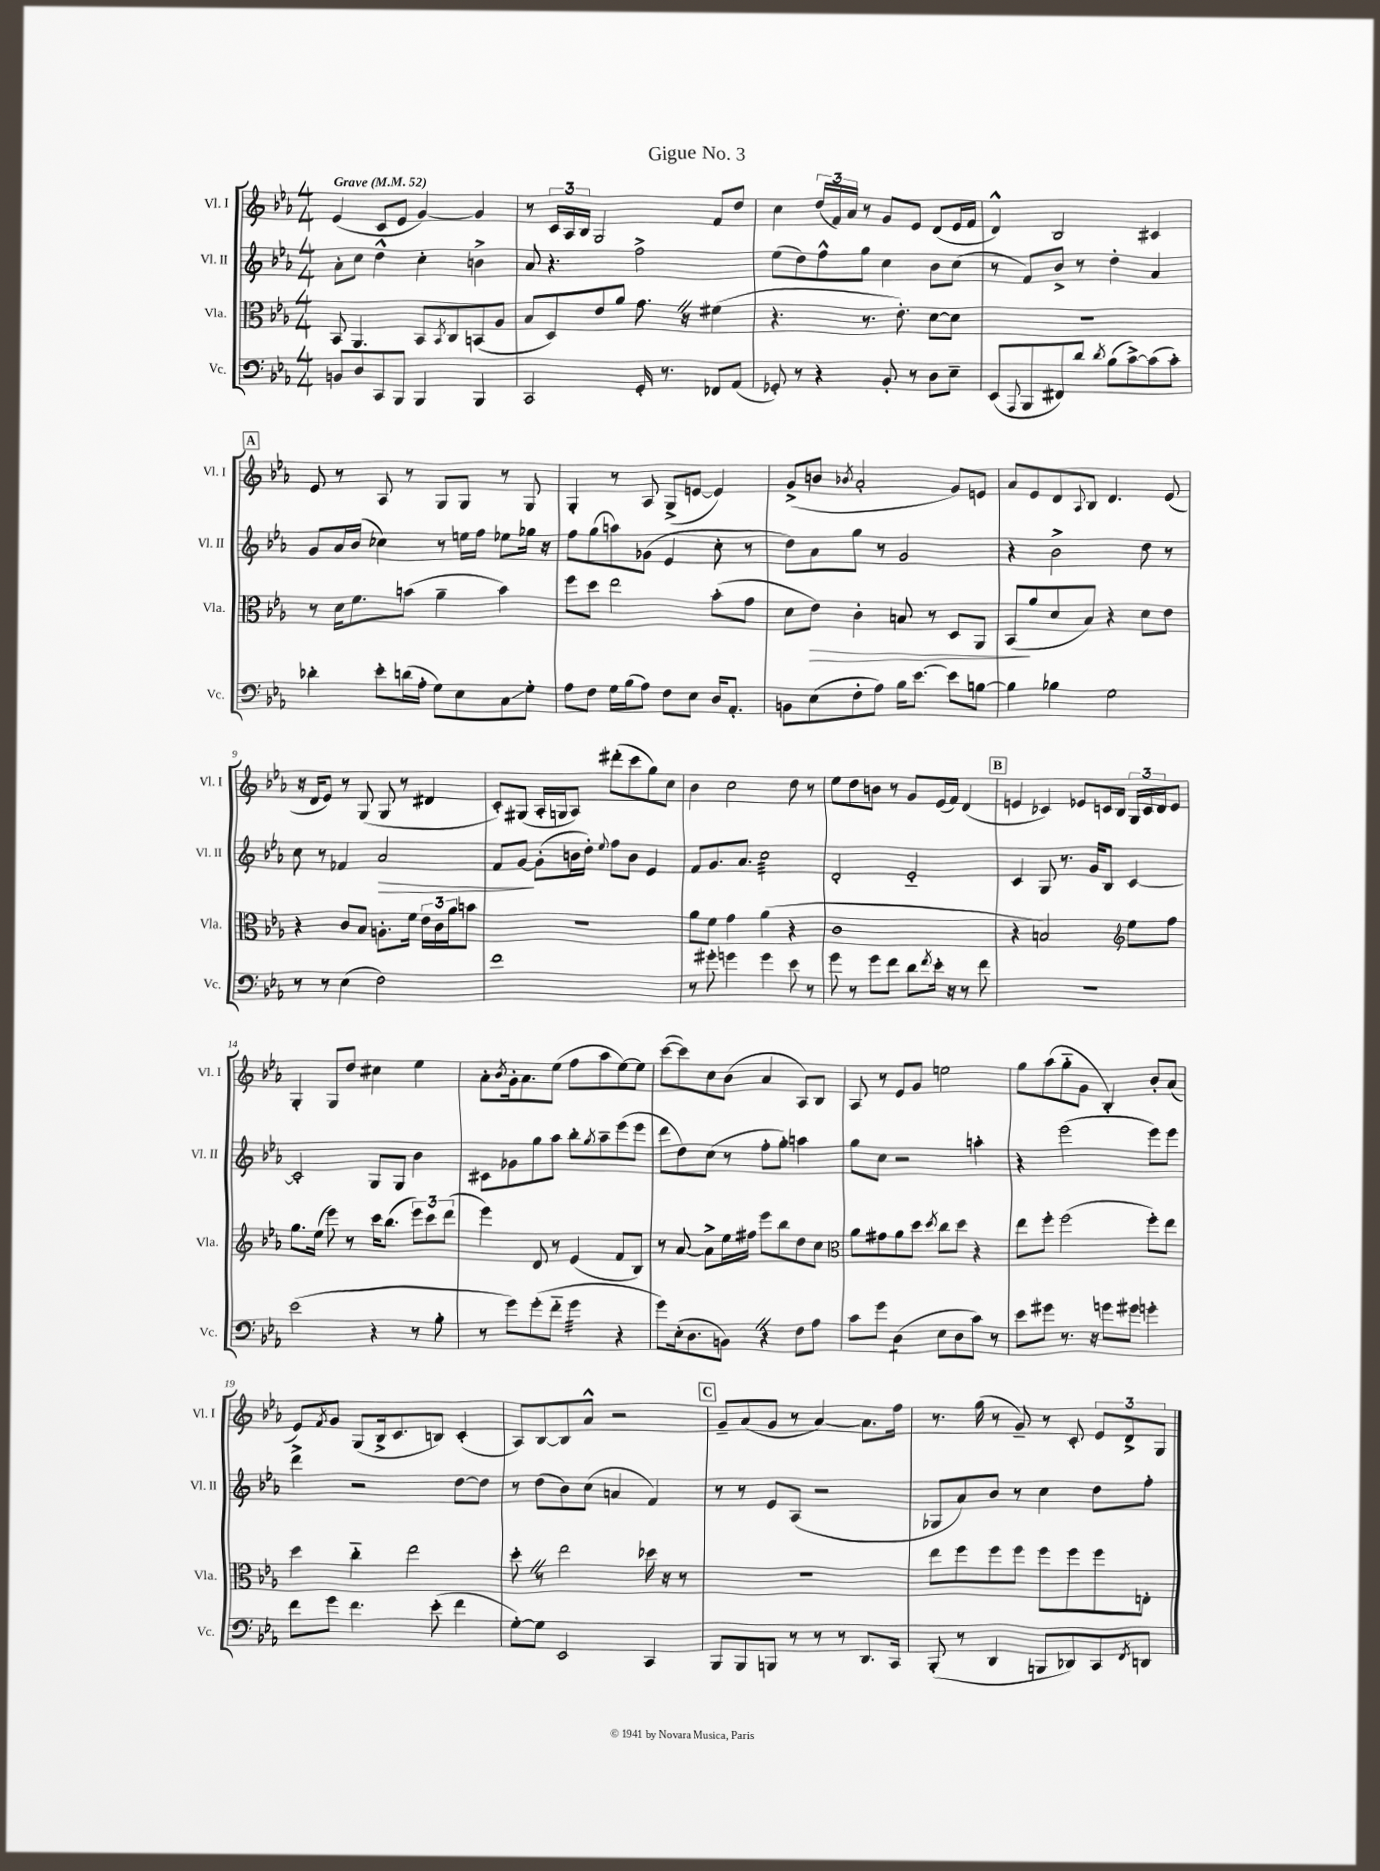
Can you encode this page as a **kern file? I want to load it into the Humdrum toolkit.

**kern	**kern	**kern	**kern
*staff4	*staff3	*staff2	*staff1
*clefF4	*clefC3	*clefG2	*clefG2
*k[b-e-a-]	*k[b-e-a-]	*k[b-e-a-]	*k[b-e-a-]
*M4/4	*M4/4	*M4/4	*M4/4
*MM52	*MM52	*MM52	*MM52
8BB	8BB-	8a-'	(4e-
8D	4.AA-	8cc	.
8CC	.	4dd^^	8c
8BBB-	.	.	8e-
4BBB-	8BB-	4cc'	[4g)
.	8qBB-	.	.
.	8C	.	.
4BBB-	(8BB	4b^	4g]
.	8A-	.	.
=	=	=	=
2CC	8B-	8a-	8r
.	8D)	4.r	24c
.	.	.	24A-
.	.	.	24B-
.	8e-	.	2G
.	8a-	.	.
16GG'	8.g	2ff^	.
8.r	.	.	.
.	16r	.	.
8FF-	(4f#	.	8f
(8AA-	.	.	8dd
=	=	=	=
8GG-')	4.r	(8ee-	4cc
8r	.	8dd)	.
4r	.	8ff^^	(24dd
.	.	.	24f)
.	.	.	24a-
.	8.r	8gg	8r
8BB-'	.	4cc	8g
.	8.e-')	.	.
8r	.	.	8e-
8D	[8d	8b-	(8d
8E-~	8d]	(8cc	16e-
.	.	.	16f
=	=	=	=
(8EE-	1r	8r	4d^^)
8qqAAA-	.	.	.
8BBB-	.	8f)	.
8FF#)	.	8b-^	2B-
8d	.	8r	.
8qd	.	.	.
(8B-	.	4dd'	.
[8c^)	.	.	.
(8c]	.	4a-	4c#
8c')	.	.	.
=	=	=	=
4d-'	8r	8g	8e-
.	16d	16a-	8r
.	8.f	(16b-	.
8e-'	.	4cc-)	8A-
(16d	(8b	.	8r
16A-'	.	.	.
8G)	4a-~	8r	8G
8E-	.	16ee	8G
.	.	16ff	.
8C	4b)	8ee-	8r
8G'	.	16gg-	8G
.	.	16r	.
=	=	=	=
8A-	8ff	8ff	4G'
8F	8dd	(8gg	.
16G	2ee-	8aa)	8r
(16B-	.	.	.
8A-)	.	(8g-	8A-
8F	.	4e-	(8G^
8E-	.	.	[8e
16D	(8b-'	8cc'	4e])
8.AA-'	.	.	.
.	8g	8r	.
=	=	=	=
8BB	8d	8dd)	(8g^
(8E-	8e-)	8a-	8b
.	.	.	8qb-
8F'	4c'	8gg	2a-'
8A-)	.	8r	.
16B-	8B	2g	.
[8.e-	.	.	.
.	8r	.	.
8e-]	8D	.	8g)
[8B	8AA-	.	8e
=	=	=	=
4B]	(8BB-	4r	8a-
.	8a-	.	8e-
4B-	8d	2b-^	8d
.	.	.	8qqA-
.	8B-)	.	8B-
2G	4r	.	4.d
.	8d	8dd	.
.	8e-	8r	(8e-
=	=	=	=
8r	4r	8cc	16r
.	.	.	16d
8r	.	8r	8e-)
(4E-	8c	4f-	8r
.	8B-	.	(8G
2F)	8.A'	2a-	8G
.	.	.	8r
.	16f	.	.
.	24e-	.	4d#
.	24c	.	.
.	24a-	.	.
.	8b	.	.
=	=	=	=
1f	1r	8f	8c')
.	.	[8g	(8G#
.	.	(8g']	16A-'
.	.	.	16G
.	.	16b	8A-)
.	.	16dd')	.
.	.	8qqee-	.
.	.	8ff	(8ddd#'
.	.	8b	8ccc
.	.	4e-	8gg)
.	.	.	8cc
=	=	=	=
8r	8a-	8f	4b-
8g#'	8f	8.g	.
4g	4g	.	2cc
.	.	8.a-	.
4g	(4a-	2cc	.
8e-	4r	.	8dd
8r	.	.	8r
=	=	=	=
8g	1c	2d'	8ee-
8r	.	.	8dd
8g	.	.	8b
8f	.	.	8r
8d	.	2e-'~	8g
8qf	.	.	.
16e-'	.	.	(16e-
16r	.	.	16f)
8r	.	.	(4d
8f	.	.	.
=	=	=	=
1r	4r	4c	4e
.	2B)	8G	4c-)
.	.	8.r	.
.	.	.	8e-
.	.	16g	.
.	.	8B-	16c
.	.	.	16B-
*	*clefG2	*	*
.	8ee-	[4c	24G
.	.	.	24c
.	.	.	24d
.	8ff	.	8e-
=	=	=	=
(2e-	8.gg	2c']	4G'
.	(16ee-	.	.
.	8eee-)	.	8G
.	8r	.	8dd
4r	16ccc	8G	4cc#
.	(8.bb-	.	.
.	.	8G	.
8r	12eee-)	4b-	4ee-
.	12ccc	.	.
8B-'	.	.	.
.	(12ddd	.	.
=	=	=	=
8r	4eee-)	8c#	8a-'
.	.	.	8qb-
8g)	.	8g-	16g'
.	.	.	8.a-
(8g'	8d	8gg	.
8f'~	8r	8aa-	(8ee-
4g	(4e-	8bb-'	8ff
.	.	8qgg	.
.	.	8aa-~	8aa-
4r	8f	(8eee-	[8ee-)
.	8B-)	8eee-	8ee-]
=	=	=	=
8g)	8r	8ddd	([8ccc
(16E-'	[8a-	8dd)	8ccc])
8.D	.	.	.
.	8a-^]	(8cc	8cc
8BB)	16ee-	8r	(8b-
.	16ff#	.	.
4r	8eee-	8ff'	4a-
.	8bb-	8gg')	.
8F	8dd	4aa	8A-)
8A-	8cc	.	8B-
=	=	=	=
*	*clefC3	*	*
8c	8a-	8gg	8A-
8g	8g#	8cc	8r
(4D	8a-	2r	8e-
.	8dd	.	8g
.	8qdd	.	.
8E-	8cc	.	2ee
8D	8dd	.	.
8c)	4r	4aa'	.
8r	.	.	.
=	=	=	=
8e-	8ee-	4r	8gg
8g#	8ff'	.	(8aa-
8.r	(2ff	(2eee-	8gg'~
.	.	.	8g
16r	.	.	.
8g	.	.	4B-')
8g#	.	.	.
4g'	8ff')	8eee-)	8b-'
.	8ee-	8eee-	(8a-
=	=	=	=
8f	4dd	4ddd^	8e-)
.	.	.	8qf
8g	.	.	8g
4.f	4cc'~	2r	(8G
.	.	.	16B-^
.	.	.	8.c
.	2ee-	.	.
(8e-'	.	.	8B)
4f	.	[8dd	(4c'
.	.	8dd]	.
=	=	=	=
[8G')	8dd'	8r	8A-)
8G]	8r	(8dd	[8B-
2EE-	2ee-	8b-)	8B-]
.	.	(8cc	8a-^^
.	.	4a	2r
4CC	16dd-	4f)	.
.	16r	.	.
.	8r	.	.
=	=	=	=
8BBB-	1r	8r	8g~
8BBB-	.	8r	(8a-
8BBB	.	8e-	8g
8r	.	(8A-	8r
8r	.	2r	[4a-)
8r	.	.	.
8.DD	.	.	8.a-]
16CC	.	.	16ff
=	=	=	=
(8BBB-'	8ee-	8G-	8.r
8r	8ff	8a-)	.
.	.	.	(16gg
4DD	8ff	8b-	8r
.	8ff	8r	8g~)
8BBB	8ff	4cc	8r
8DD-)	8ff	.	8c'
8CC	8ff	8dd	12e-
.	.	.	12d^
8qFF	.	.	.
8DD	8E'	8ff'	.
.	.	.	12G
==	==	==	==
*-	*-	*-	*-
